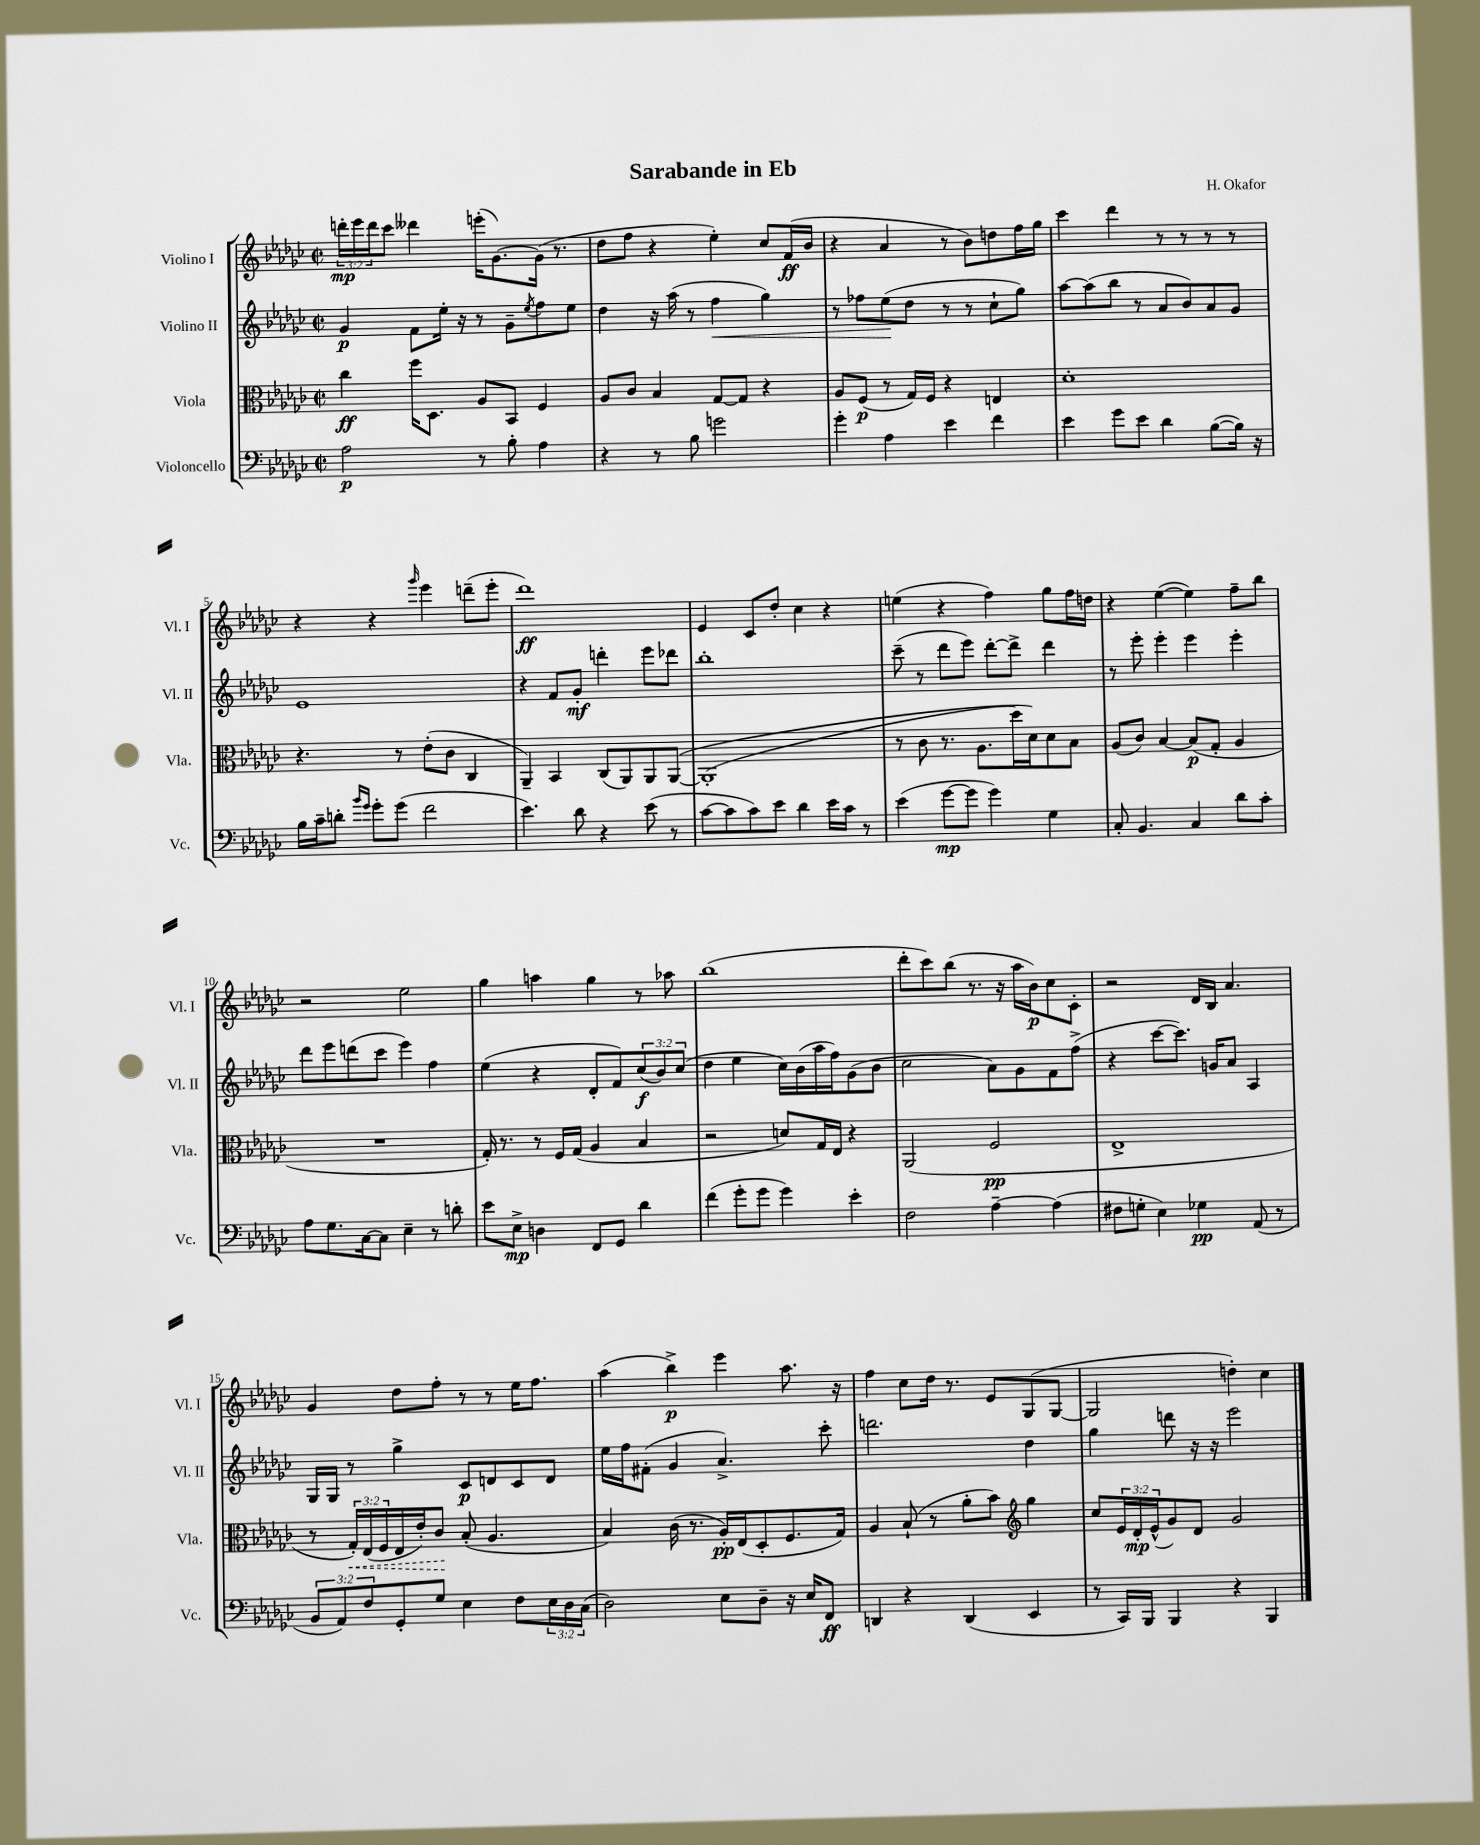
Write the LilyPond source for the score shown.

\header { title = "Sarabande in Eb" composer = "H. Okafor" }
<<
\new StaffGroup <<
\new Staff = "s0" \with { instrumentName = "Violino I" shortInstrumentName = "Vl. I" } {
    \clef treble \key ges \major \defaultTimeSignature \time 2/2 \override Staff.TupletNumber.text = #tuplet-number::calc-fraction-text
    \tuplet 3/2 { d'''16-.\mp ees'''16 d'''16 } ces'''8 deses'''4 e'''16-.( ges'8.~) ges'16( r8. |
    des''8 f''8 r4 ees''4-.) ces''8 f'16\ff( bes'16 |
    r4 aes'4 r8 bes'8) d''8 f''16 ges''16 |
    ces'''4 des'''4 r8 r8 r8 r8 |
    r4 r4 \grace { ges'''16 } ees'''4 d'''8--( ees'''8-. |
    des'''1\ff) |
    ees'4 ces'8 des''8-. ces''4 r4 |
    e''4( r4 f''4) ges''8 f''16 d''16 |
    r4 ees''4~( ees''4) f''8-- bes''8 |
    r2 ees''2 |
    ges''4 a''4 ges''4 r8 aes''8 |
    bes''1( |
    des'''8-. ces'''8) bes''8( r8. r16 aes''16 bes'16\p) ces''8 ces'8-. |
    r2 des'16 bes16 aes'4. |
    ges'4 des''8 f''8-. r8 r8 ees''16 f''8. |
    aes''4( bes''4->\p) ees'''4 aes''8. r16 |
    f''4 ces''8 des''16 r8. ees'8 ges8( ges8~ |
    ges2 d''4-.) ces''4 \bar "|." |
}
\new Staff = "s1" \with { instrumentName = "Violino II" shortInstrumentName = "Vl. II" } {
    \clef treble \key ges \major \defaultTimeSignature \time 2/2 \override Staff.TupletNumber.text = #tuplet-number::calc-fraction-text
    ges'4\p f'8 ees''16-. r16 r8 ges'8-- \acciaccatura { ees''8 } f''8 ees''8 |
    des''4 r16 aes''16( r8 f''4\< ges''4) |
    r8 fes''8 ees''8\!( des''8 r8 r8 ces''8-! ges''8) |
    aes''8~ aes''8( bes''8 r8 aes'8 bes'8) aes'8 ges'8 |
    ees'1 |
    r4 f'8 ges'8-.\mf d'''4-. ees'''8 des'''8 |
    bes''1-. |
    ces'''8--( r8 des'''8 ees'''8) des'''8~-. des'''8-> des'''4 |
    r8 ees'''8-. ees'''4-. ees'''4 ees'''4-. |
    des'''8 ees'''8 d'''8( ces'''8 ees'''4) f''4 |
    ees''4( r4 des'8-. f'8) \tuplet 3/2 { ces''8\f( bes'8) ces''8( } |
    des''4 ees''4 ces''16) bes'16( aes''16 f''16) ges'8( bes'8 |
    ces''2 aes'8) ges'8 f'8 f''8->( |
    r4 ces'''8~ ces'''8.) g'16 aes'8 aes4 |
    ges16 ges16 r8 ges''4-> ces'8\p d'8 ces'8 d'8 |
    ees''16 f''16 fis'8-.( ges'4 aes'4.->) ces'''8-. |
    d'''2. des''4 |
    ges''4 d'''8 r16 r16 ees'''2 \bar "|." |
}
\new Staff = "s2" \with { instrumentName = "Viola" shortInstrumentName = "Vla." } {
    \clef alto \key ges \major \defaultTimeSignature \time 2/2 \override Staff.TupletNumber.text = #tuplet-number::calc-fraction-text
    ces''4\ff f''16 des8. aes8 bes,8 f4 |
    aes8 ces'8 bes4 ges8~ ges8 r4 |
    aes8 f8\p( r8 ges16) f16 r4 e4 |
    des'1-. |
    r4. r8 ees'8-.( ces'8 ces4 |
    aes,4--) bes,4 ces8( aes,8) aes,8 aes,8~\( |
    aes,1-.( |
    r8 ces'8 r8. aes8. des''16) des'16\) des'8 bes8 |
    aes8( ces'8) bes4~ bes8\p( ges8-. aes4 |
    R1 |
    ges16-.) r8. r8 f16 ges16( aes4 bes4 |
    r2 d'8) ges16 ees16 r4 |
    aes,2( f2\pp |
    ees1-> |
    r8 \tuplet 3/2 { \once \override Hairpin.style = #'dashed-line ges16-.\<) ees16( f16 } ees16 ees'16-.) ces'8\! bes8-.( aes4. |
    bes4) ces'16( r8. aes16-.\pp) ees16( des8-. f8. ges16) |
    aes4 bes8-!( r8 aes'8-. bes'8) \clef treble ges''4 |
    ces''8 \tuplet 3/2 { ees'16 des'16-.\mp ees'16-^( } ges'8) des'8 ges'2 \bar "|." |
}
\new Staff = "s3" \with { instrumentName = "Violoncello" shortInstrumentName = "Vc." } {
    \clef bass \key ges \major \defaultTimeSignature \time 2/2 \override Staff.TupletNumber.text = #tuplet-number::calc-fraction-text
    aes2\p r8 bes8-. aes4 |
    r4 r8 bes8 g'2 |
    ges'4-. aes4 ees'4 f'4 |
    ees'4 ges'8 ees'8 des'4 bes8~( bes16) r16 |
    bes16 ces'16-- d'8-. \grace { bes'16 ges'16 } ges'8-. ges'8( f'2 |
    ees'4.) des'8 r4 ees'8( r8 |
    ces'8~ ces'8 ces'8) ees'8 des'4 ees'16 ces'16 r8 |
    ees'4( ges'8~\mp ges'8 ges'4) ges4 |
    ces8-. bes,4. ces4 des'8 ces'8-. |
    aes8 ges8. ces16~ ces8 ees4-- r8 d'8-. |
    ees'8 ees8->\mp d4 f,8 ges,8 des'4 |
    f'4( ges'8-. ges'8 ges'4) ees'4-. |
    f2 aes4~-- aes4( |
    fis8 g8-. ees4) ges4\pp aes,8( r8 |
    \tuplet 3/2 { bes,8 aes,8) f8 } ges,8-. ges8 ees4 f8 \tuplet 3/2 { ees16 des16 ces16( } |
    des2) ees8 des8-- r16 ees16 f,8\ff |
    d,4 r4 d,4( ees,4 |
    r8 ces,16) bes,,16 bes,,4 r4 bes,,4 \bar "|." |
}
>>
>>
